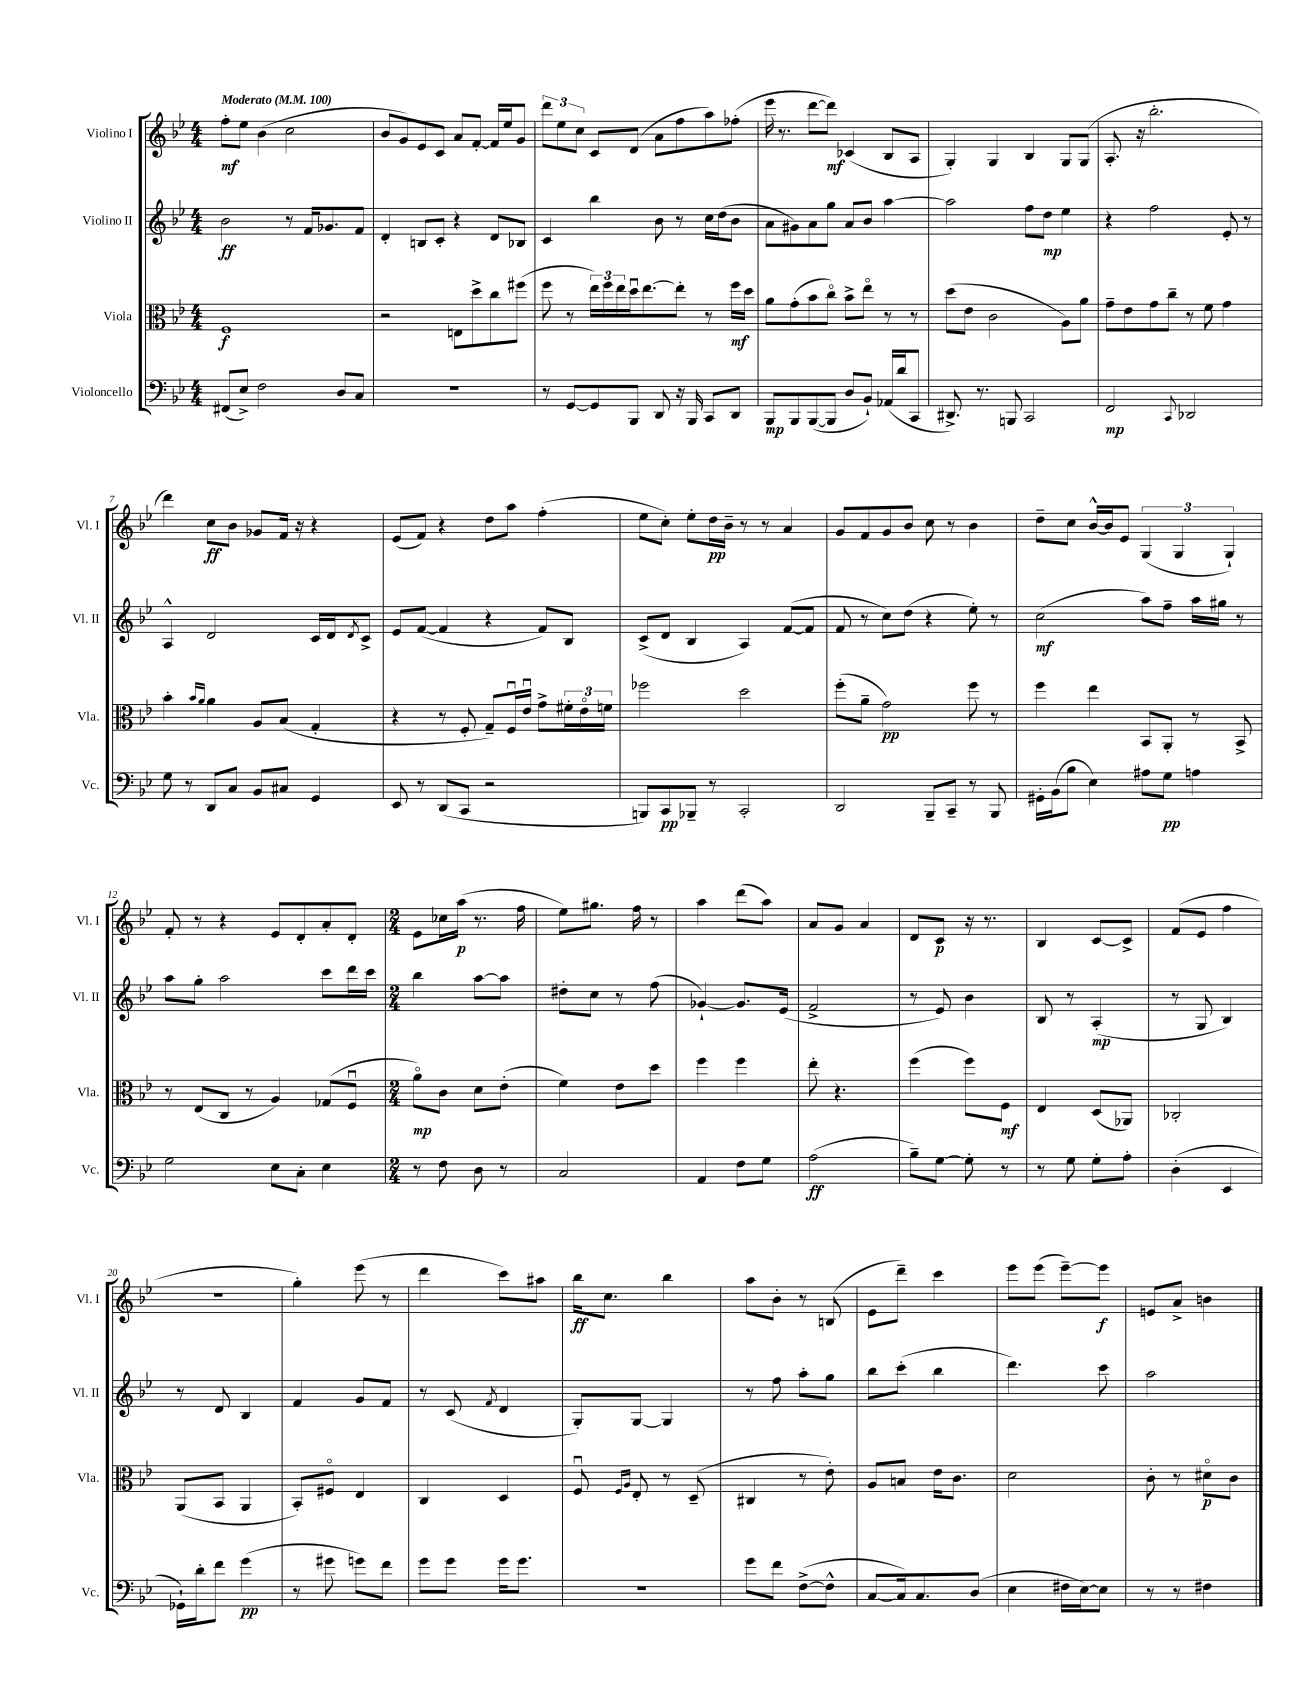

**kern	**kern	**kern	**kern
*staff4	*staff3	*staff2	*staff1
*clefF4	*clefC3	*clefG2	*clefG2
*k[b-e-]	*k[b-e-]	*k[b-e-]	*k[b-e-]
*M4/4	*M4/4	*M4/4	*M4/4
*MM100	*MM100	*MM100	*MM100
(8FF#/L	1F	2b-\	8ff'\L
8E-^/J)	.	.	8ee-\J
2F\	.	.	(4b-\
.	.	8r	2cc\
.	.	16f/LK	.
.	.	8.g-/	.
8D/L	.	.	.
8C/J	.	8f/J	.
=	=	=	=
1r	2r	4d'/	8b-/L
.	.	.	8g/)
.	.	8B/L	8e-/
.	.	8c'/J	8c/J
.	8E\L	4r	8a/L
.	8dd^\	.	[8f'/J
.	8cc\	8d/L	16f/]LL
.	.	.	16ee-/J
.	(8ff#\J	8B-/J	8g/J
=	=	=	=
8r	8ff\	4c/	12ddd\L
.	.	.	12ee-\
[8GG/L	8r	.	.
.	.	.	12cc\J
8GG/]	24ee-\LL)	4bb-\	8c/L
.	24ff\	.	.
.	24ee-\	.	.
8BBB-/J	16ddu\J	.	(8d/J
.	[8.ee-\	.	.
8DD/	.	8b-\	8a\L
16r	8ee-'\]J	8r	8ff\
16BBB-/	.	.	.
8CC/L	8r	16cc\LL	8aa\)
.	.	(16dd\J	.
8DD/J	16ff\LL	8b-\J	(8ff-'\J
.	16dd\JJ	.	.
=	=	=	=
8BBB-/L	8a\L	8a\L	16eee-\
.	.	.	8.r
8BBB-/	(8g'\	8g#\)	.
([8BBB-/	8b-\	8a\	[8ddd\L
8BBB-/]J	8cco\J)	8gg\J	8ddd\]J)
8D/L	8b-^\L	8a/L	(4c-/
8BB-`/J)	8ee-o\J	8b-/J	.
(16AA-/LL	8r	[4aa\	8B-/L
16d/J	.	.	.
8CC/J	8r	.	8A/J
=	=	=	=
8.DD#^/)	(8dd\L	2aa\]	4G'/)
.	8e-\J	.	.
8.r	.	.	.
.	2c\	.	4G/
8BBB/	.	.	.
2CC/	.	8ff\L	4B-/
.	.	8dd\J	.
.	8A\L)	4ee-\	8G/L
.	8a\J	.	(8G/J
=	=	=	=
2FF/	8g~\L	4r	8.A'/
.	8e-\	.	.
.	.	.	16r
.	8g\	2ff\	2.bb-'\
.	8cc~\J	.	.
8qqCC/	.	.	.
2DD-/	8r	.	.
.	8f\	.	.
.	4g\	8e-'/	.
.	.	8r	.
=	=	=	=
8G\	4b-'\	4A^^/	4ddd\)
8r	.	.	.
.	16qqb-/LL	.	.
.	16qqa/JJ	.	.
8DD/L	4a\	2d/	8cc\L
8C/J	.	.	8b-\J
8BB-/L	8A/L	.	8g-/L
8C#/J	(8B-/J	.	16f/Jk
.	.	.	16r
4GG/	4G'/	16c/LL	4r
.	.	16d/J	.
.	.	8qd/	.
.	.	8c^/J	.
=	=	=	=
8EE-/	4r	8e-/L	(8e-/L
8r	.	([8f/J	8f/J)
(8DD/L	8r	4f/]	4r
8CC/J	8F'/	.	.
2r	8G~/L)	4r	8dd\L
.	16Fu/L	.	8aa\J
.	16e-u/JJ	.	.
.	8g^\L	8f/L)	(4ff'\
.	24f#'\L	8B-/J	.
.	24e-o\	.	.
.	24f\JJ	.	.
=	=	=	=
8BBB/L)	2ff-\	(8c^/L	8ee-\L
8CC/	.	8d/J	8cc'\J)
8BBB-~/J	.	4B-/	8ee-'\L
8r	.	.	16dd\L
.	.	.	16b-~\JJ
2CC'/	2dd\	4A/)	8r
.	.	.	8r
.	.	([8f/L	4a/
.	.	8f/]J	.
=	=	=	=
2DD/	(8ff'\L	8f/	8g/L
.	8a~\J	8r	8f/
.	2g\)	8cc\L)	8g/
.	.	(8dd\J	8b-/J
8BBB-~/L	.	4r	8cc\
8CC~/J	.	.	8r
8r	8ff\	8ee-'\)	4b-\
8BBB-/	8r	8r	.
=	=	=	=
16GG#'\LL	4ff\	(2cc\	8dd~\L
(16BB-\J	.	.	.
8B-\J	.	.	8cc\J
4E-\)	4ee-\	.	[16b-^^/LL
.	.	.	16b-/]J
.	.	.	8e-/J
8A#\L	8BB-/L	8aa\L)	(6G/
8G\J	8AA'/J	8ff~\J	.
.	.	.	6G/
4A\	8r	16aa\LL	.
.	.	16gg#\JJ	.
.	.	.	6G`/)
.	8BB-^/	8r	.
=	=	=	=
2G\	8r	8aa\L	8f'/
.	(8E-/L	8gg'\J	8r
.	8C/J	2aa\	4r
.	8r	.	.
8E-\L	4A/)	.	8e-/L
8C'\J	.	.	8d'/
4E-\	(8G-/L	8ccc\L	8a'/
.	8Fu/J	16ddd\L	8d'/J
.	.	16ccc\JJ	.
=	=	=	=
*M2/4	*M2/4	*M2/4	*M2/4
8r	8ao\L)	4bb-\	8e-\L
8F\	8c\J	.	16cc-\L
.	.	.	(16aa\JJ
8D\	8d\L	[8aa\L	8.r
8r	(8e-'\J	8aa\]J	.
.	.	.	16ff\
=	=	=	=
2C/	4f\)	8dd#'\L	8ee-\L)
.	.	8cc\J	8.gg#\J
.	8e-\L	8r	.
.	.	.	16ff\
.	8dd\J	(8ff\	8r
=	=	=	=
4AA/	4ff\	[4g-`/)	4aa\
8F\L	4ff\	8.g-/]L	(8ddd\L
8G\J	.	.	8aa\J)
.	.	(16e-/Jk	.
=	=	=	=
(2A\	8ee-'\	2f^/	8a/L
.	4.r	.	8g/J
.	.	.	4a/
=	=	=	=
8B-~\L)	(4ff\	8r	8d/L
[8G\J	.	8e-/)	8c/J
8G'\]	8ff\L)	4b-\	16r
.	.	.	8.r
8r	8F\J	.	.
=	=	=	=
8r	4E-/	8B-/	4B-/
8G\	.	8r	.
8G'\L	(8D/L	(4A'/	[8c/L
8A'\J	8AA-/J)	.	8c^/]J
=	=	=	=
(4D'\	2C-'/	8r	(8f/L
.	.	8G/	8e-/J
4EE-/	.	4B-/)	4ff\
=	=	=	=
16GG-`\LL)	(8AA/L	8r	2r
16d'\J	.	.	.
8f\J	8BB-/J	8d/	.
(4g\	4AA/	4B-/	.
=	=	=	=
8r	8BB-'/L)	4f/	4gg'\)
8g#\	8F#o/J	.	.
8g\L)	4E-/	8g/L	(8eee-\
8f\J	.	8f/J	8r
=	=	=	=
8g\L	4C/	8r	4ddd\
8g\J	.	(8c/	.
.	.	8qf/	.
16g\LK	4D/	4d/	8ccc\L)
8.g\J	.	.	.
.	.	.	8aa#\J
=	=	=	=
2r	8Fu/	8G'/L)	16bb-\LK
.	.	.	8.cc\J
.	16qqF/LL	.	.
.	16qqA/JJ	.	.
.	8E-'/	[8G/J	.
.	8r	4G/]	4bb-\
.	(8D~/	.	.
=	=	=	=
8g\L	4C#/	8r	8aa\L
8f\J	.	8ff\	8b-'\J
([8F^\L	8r	8aa'\L	8r
8F^^\]J	8e-'\)	8gg\J	(8B/
=	=	=	=
[8C/L	8A/L	8bb-\L	8e-\L
16C/]k)	8B/J	(8ccc'\J	8ddd~\J)
8.C/	.	.	.
.	16e-\LK	4bb-\	4ccc\
.	8.c\J	.	.
(8D/J	.	.	.
=	=	=	=
4E-\	2d\	4.ddd\)	8eee-\L
.	.	.	(8eee-\J
16F#\LL	.	.	[8eee-~\L)
[16E-\J)	.	.	.
8E-\]J	.	8ccc\	8eee-\]J
=	=	=	=
8r	8c'\	2aa\	8e/L
8r	8r	.	8a^/J
4F#\	8d#o\L	.	4b\
.	8c\J	.	.
==	==	==	==
*-	*-	*-	*-
